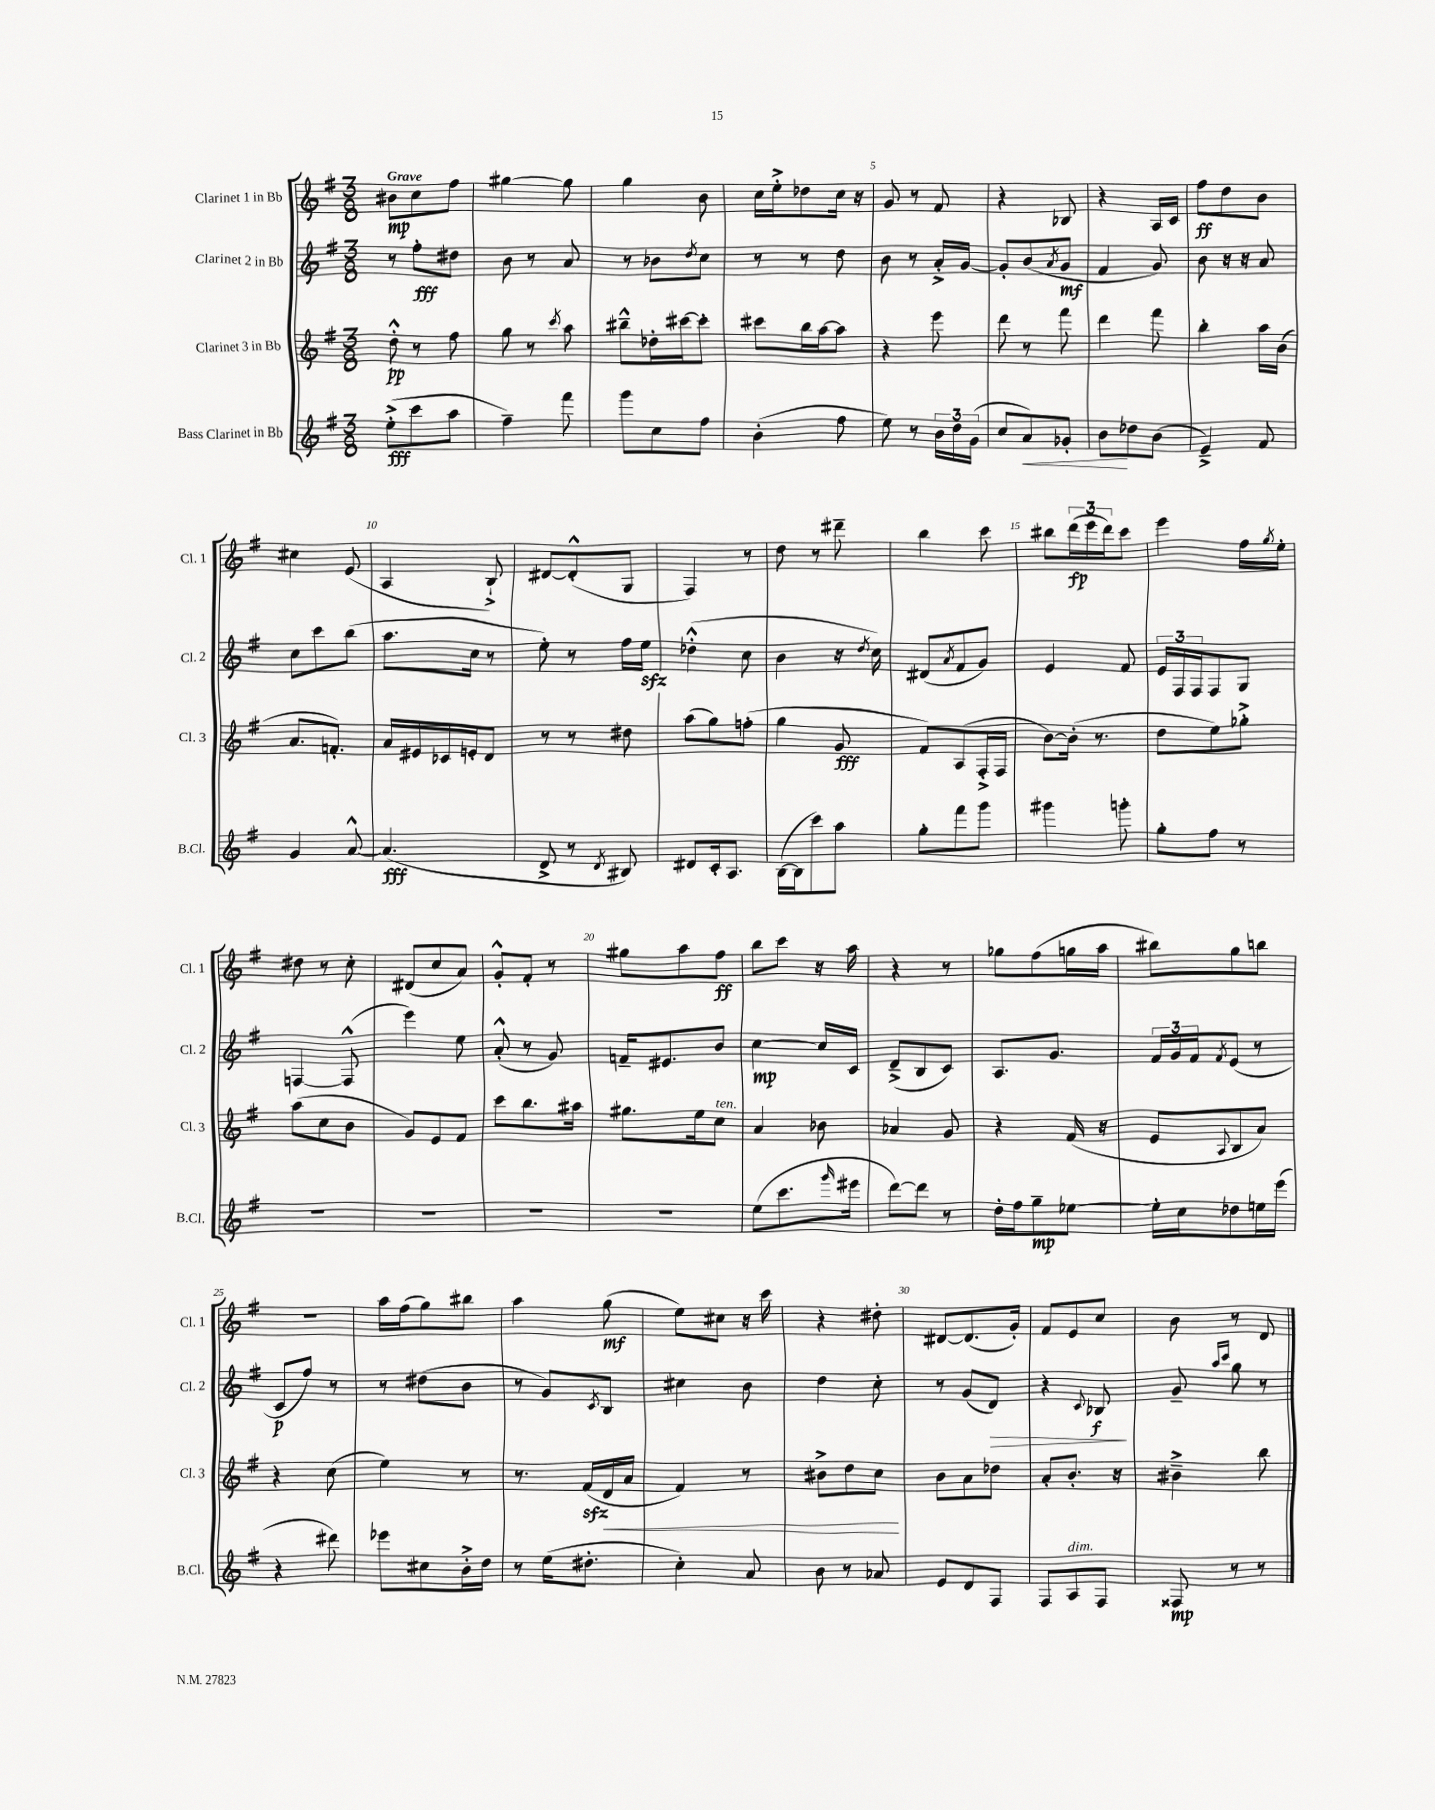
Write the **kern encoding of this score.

**kern	**kern	**kern	**kern
*staff4	*staff3	*staff2	*staff1
*clefG2	*clefG2	*clefG2	*clefG2
*k[f#]	*k[f#]	*k[f#]	*k[f#]
*M3/8	*M3/8	*M3/8	*M3/8
(8ee'^	8dd'^^	8r	8b#
8ccc	8r	8ff#'	8cc
8aa	8ff#	8dd#	8ff#
=	=	=	=
4ff#~)	8gg	8b	[4gg#
.	8r	8r	.
.	8qccc	.	.
8fff#	8aa	8a	8gg#]
=	=	=	=
8ggg	8bb#~^^	8r	4gg
8cc	16dd-'	8b-	.
.	[16ccc#	.	.
.	.	8qdd	.
8ff#	8ccc#']	8cc	8b
=	=	=	=
(4b'	8ccc#	8r	16cc
.	.	.	16ee'^
.	16bb	8r	8dd-
.	[16aa	.	.
8ff#	8aa]	8dd	16cc
.	.	.	16r
=	=	=	=
8ee)	4r	8b	8g
8r	.	8r	8r
24b	8eee	16a'^	8f#
24dd	.	.	.
.	.	[16g	.
(24g	.	.	.
=	=	=	=
8cc	8ddd	8g']	4r
8a)	8r	(8b	.
.	.	8qa	.
8g-'	8fff#	8g	8B-
=	=	=	=
8b	4ddd	4f#	4r
8dd-	.	.	.
(8b	8fff#	8g)	16A
.	.	.	16c
=	=	=	=
4e~^)	4bb'	8b	8ff#
.	.	16r	8dd
.	.	16r	.
8f#	16aa	8a	8b
.	(16b	.	.
=	=	=	=
4g	8.a	8cc	4cc#
.	.	8ccc	.
.	8.f')	.	.
[8a^^	.	(8bb	(8e
=	=	=	=
(4.a]	16a	8.aa	4A
.	16e#	.	.
.	16c-	.	.
.	16e'	16cc	.
.	8d	8r	8B`^)
=	=	=	=
8d^	8r	8ee')	[8d#
8r	8r	8r	(8d#'^^]
8qd	.	.	.
8B#)	8dd#	16ff#	8G
.	.	16ee	.
=	=	=	=
8d#	(8aa	(4dd-'^^	4F#)
16c'	8gg)	.	.
8.A	.	.	.
.	(8ff'	8cc	8r
=	=	=	=
([16B	4gg	4b	8dd
16B]	.	.	.
8ccc)	.	.	8r
8aa	8g	16r	8ddd#~
.	.	8qdd	.
.	.	16cc)	.
=	=	=	=
8gg'	8f#)	(8d#	4bb
.	.	8qa	.
8fff#	(8A	8f#	.
8ggg	16F#'^	8g)	8ccc
.	16F#	.	.
=	=	=	=
4ggg#	[8b)	4e	8bb#
.	(16b']	.	(24ddd
.	.	.	24eee
.	8.r	.	.
.	.	.	24ddd)
8ggg'	.	8f#	8ccc
=	=	=	=
8gg'	8dd	24e	4eee
.	.	24F#	.
.	.	24F#	.
8ff#	8ee)	8F#	.
8r	8gg-'^	8G	16ff#
.	.	.	8qgg
.	.	.	16ee'
=	=	=	=
4.r	(8aa	[4F	8dd#
.	8cc	.	8r
.	8b	(8F^^]	8cc'
=	=	=	=
4.r	8g)	4eee)	(8d#
.	8e	.	8cc
.	8f#	8ee	8a)
=	=	=	=
4.r	8ccc	(8a'^^	8g'^^
.	8.bb	8r	8f#'
.	.	8g)	8r
.	16aa#	.	.
=	=	=	=
4.r	8.gg#	16f~	8gg#
.	.	8.e#	.
.	.	.	8aa
.	16ee	.	.
.	8cc	8b	8ff#
=	=	=	=
(8ee	4a	[4cc	8bb
8.ccc	.	.	8ccc
.	8b-	16cc]	16r
16qqggg	.	.	.
16eee#	.	16c	16aa
=	=	=	=
[8ddd)	4a-	(8d~^	4r
8ddd]	.	8B	.
8r	8g	8c)	8r
=	=	=	=
16dd'	4r	8.A	8gg-
16ff#	.	.	.
8gg~	.	.	(8ff#
.	.	8.g	.
[8ee-	(16f#	.	16gg
.	16r	.	16aa
=	=	=	=
16ee-']	8e	24f#	8bb#)
.	.	24g	.
16cc	.	.	.
.	.	24f#	.
.	8qqA	8qf#	.
8dd-	8B	(8e	8gg
16ee	8a)	8r	8bb
(16eee	.	.	.
=	=	=	=
4r	4r	8c	4.r
.	.	8ff#)	.
8ddd#)	(8cc	8r	.
=	=	=	=
8eee-	4ee)	8r	16aa
.	.	.	(16ff#
8cc#	.	(8dd#	8gg)
16b'^	8r	8b	8bb#
16dd	.	.	.
=	=	=	=
8r	8.r	8r	4aa
(16ee	.	8g)	.
8.dd#'	(16f#	.	.
.	.	8qc	.
.	16d	8B	(8gg
.	16a	.	.
=	=	=	=
4cc')	4f#)	4cc#	8ee)
.	.	.	8cc#
8a	8r	8b	16r
.	.	.	16ccc
=	=	=	=
8b	8b#^	4dd	4r
8r	8dd	.	.
8a-	8cc	8cc'	8dd#'
=	=	=	=
8e	8b	8r	[8d#
8d	8a	(8g	(8.d#]
8F#	8dd-	8d)	.
.	.	.	16g')
=	=	=	=
8F#	8a'	4r	8f#
8A	8.b'	.	8e
.	.	8qqc	.
8F#	.	8B-	8cc
.	16r	.	.
=	=	=	=
8F##	4b#~^	8g~	8b
.	.	16qqaa	.
.	.	16qqccc	.
8r	.	8gg	8r
8r	8bb	8r	8d
==	==	==	==
*-	*-	*-	*-
